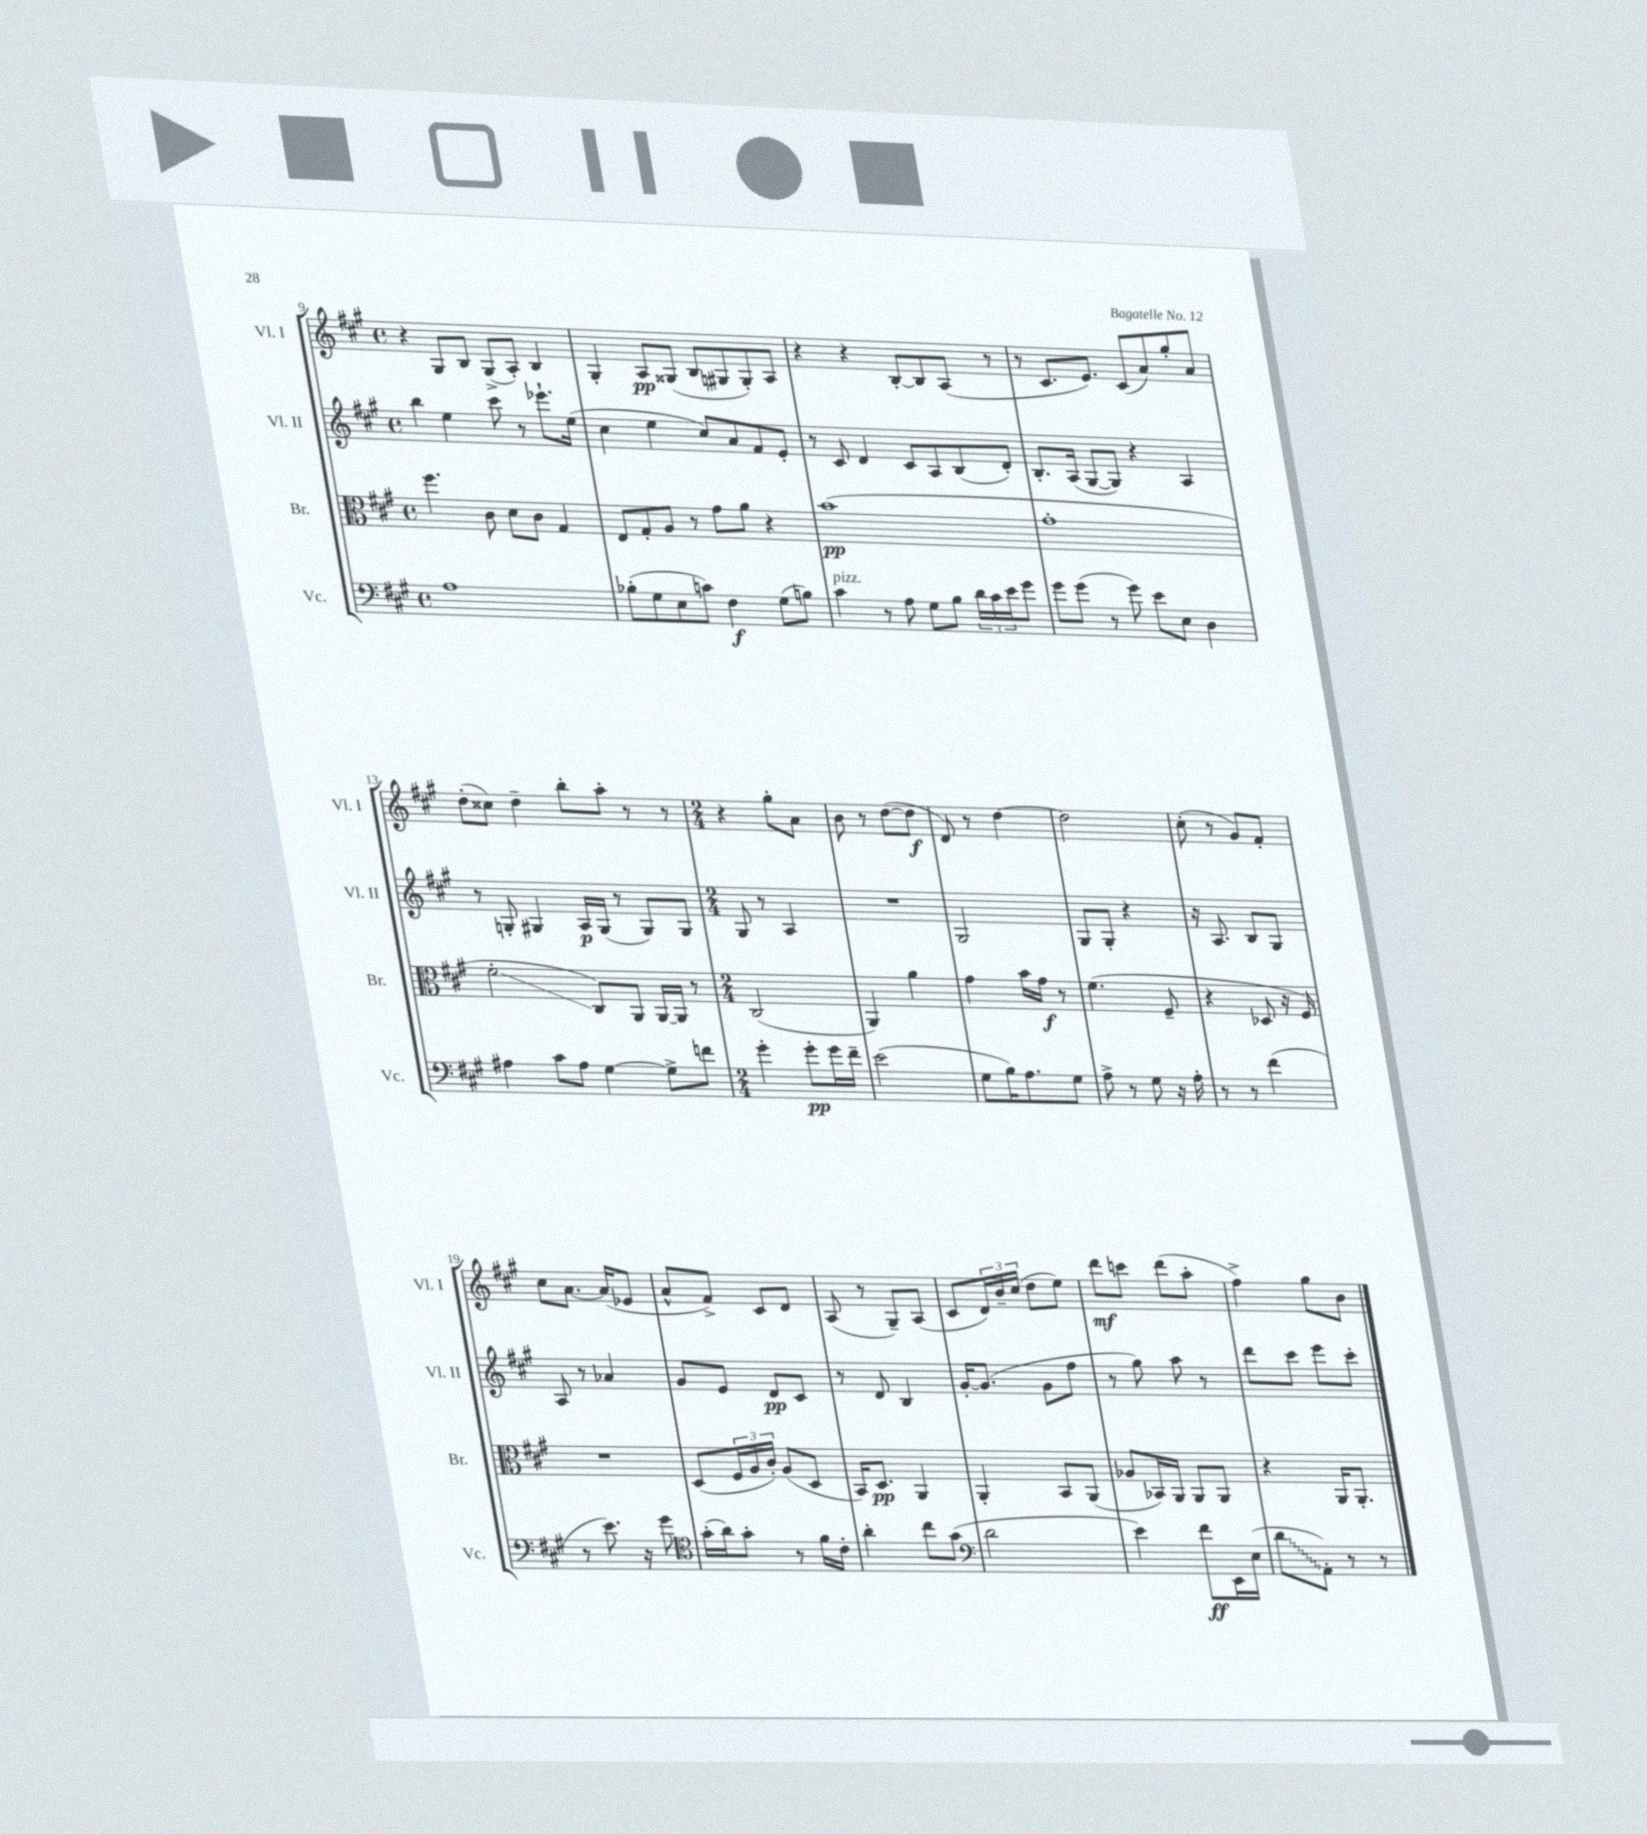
<<
\new StaffGroup <<
\new Staff = "s0" \with { instrumentName = "Vl. I" shortInstrumentName = "Vl. I" } {
    \clef treble \key a \major \defaultTimeSignature \time 4/4
    r4 gis8 b8 gis8->( a8-.) b4 |
    gis4-. a8\pp gisis8( b8 gis8 gis8-.) a8 |
    r4 r4 b8~-. b8 a8( r8 |
    r8 cis'8. e'8.) cis'8( a'8) gis''8-. a'8 |
    d''8-.( cisis''8) d''4-- b''8-. a''8-. r8 r8 |
    \numericTimeSignature \time 2/4 r4 gis''8-. a'8 |
    b'8 r8 d''8~( d''8\f |
    d'8) r8 d''4~ |
    d''2 |
    cis''8-.( r8 gis'8) fis'8-. |
    cis''8 a'8.~ a'16( ees'8 |
    a'8-^ fis'8->) cis'8 d'8 |
    a8( r8 gis8--) a8( |
    cis'8 \tuplet 3/2 { d'16) b'16-- cis''16( } d''8 e''8) |
    d'''8\mf c'''8 d'''8( a''8-. |
    fis''4->) gis''8 b'8 \bar "|." |
}
\new Staff = "s1" \with { instrumentName = "Vl. II" shortInstrumentName = "Vl. II" } {
    \clef treble \key a \major \defaultTimeSignature \time 4/4
    b''4 e''4 cis'''8 r8 ees'''8.-! e''16( |
    cis''4 e''4 cis''8) a'8 fis'8 e'8-. |
    r8 cis'8 d'4 cis'8 a8 b8( d'8-.) |
    b8.-. a16( gis8~ gis8) r4 a4 |
    r8 g8-. gis4 a16\p gis16( r8 gis8) gis8 |
    \numericTimeSignature \time 2/4 gis8 r8 a4 |
    R2 |
    gis2 |
    gis8 gis8-. r4 |
    r16 a8. b8 gis8 |
    a8 r8 aes'4 |
    gis'8 e'8 d'8\pp cis'8 |
    r8 d'8 b4 |
    gis'16~-. gis'8.( gis'8 fis''8 |
    r8 gis''8) a''8 r8 |
    d'''8 cis'''8 e'''8 cis'''8-. \bar "|." |
}
\new Staff = "s2" \with { instrumentName = "Br." shortInstrumentName = "Br." } {
    \clef alto \key a \major \defaultTimeSignature \time 4/4
    fis''4. cis'8 d'8 cis'8 gis4 |
    e8 gis8-. a8 r8 gis'8 a'8 r4 |
    b'1\pp( |
    gis'1-. |
    fis'2-.\glissando cis8) a,8 a,16~ a,16 r8 |
    \numericTimeSignature \time 2/4 cis2( |
    a,4) a'4 |
    gis'4 b'16 gis'16\f r8 |
    fis'4.( fis8-- |
    r4 des8 r16 fis16) |
    R2 |
    d8( \tuplet 3/2 { fis16 a16 cis'16-.) } a8( d8 |
    b,16) d8.\pp a,4 |
    a,4-. b,8 a,8( |
    aes8 bes,16) a,16 a,8 a,8 |
    r4 a,16 a,8.-. \bar "|." |
}
\new Staff = "s3" \with { instrumentName = "Vc." shortInstrumentName = "Vc." } {
    \clef bass \key a \major \defaultTimeSignature \time 4/4
    a1 |
    bes8-.( gis8 e8 c'8) fis4\f gis8( b8) |
    cis'4^\markup { \italic "pizz." } r8 a8 gis8 b8 \tuplet 3/2 { d'16 cis'16 e'16 } gis'8 |
    gis'8 gis'8( r8 gis'8) e'8 e8 d4 |
    ais4 cis'8 ais8 gis4~ gis8-> f'8 |
    \numericTimeSignature \time 2/4 gis'4-. gis'8-.\pp gis'16 fis'16-- |
    e'2( |
    gis8 b16) a8. gis8 |
    a8-> r8 gis8 r16 a16-. |
    r8 r8 fis'4( |
    r8 e'8.) r16 gis'8 |
    \clef tenor gis'16-.( a'16) gis'8-. r8 fis'16 cis'16-. |
    a'4-. cis''8 gis'8( |
    \clef bass d'2 |
    e'4) fis'8\ff e,16 e16( |
    \once \override Glissando.style = #'zigzag d'8\glissando a,8-.) r8 r8 \bar "|." |
}
>>
>>
\layout { \context { \Score currentBarNumber = #9 } }
